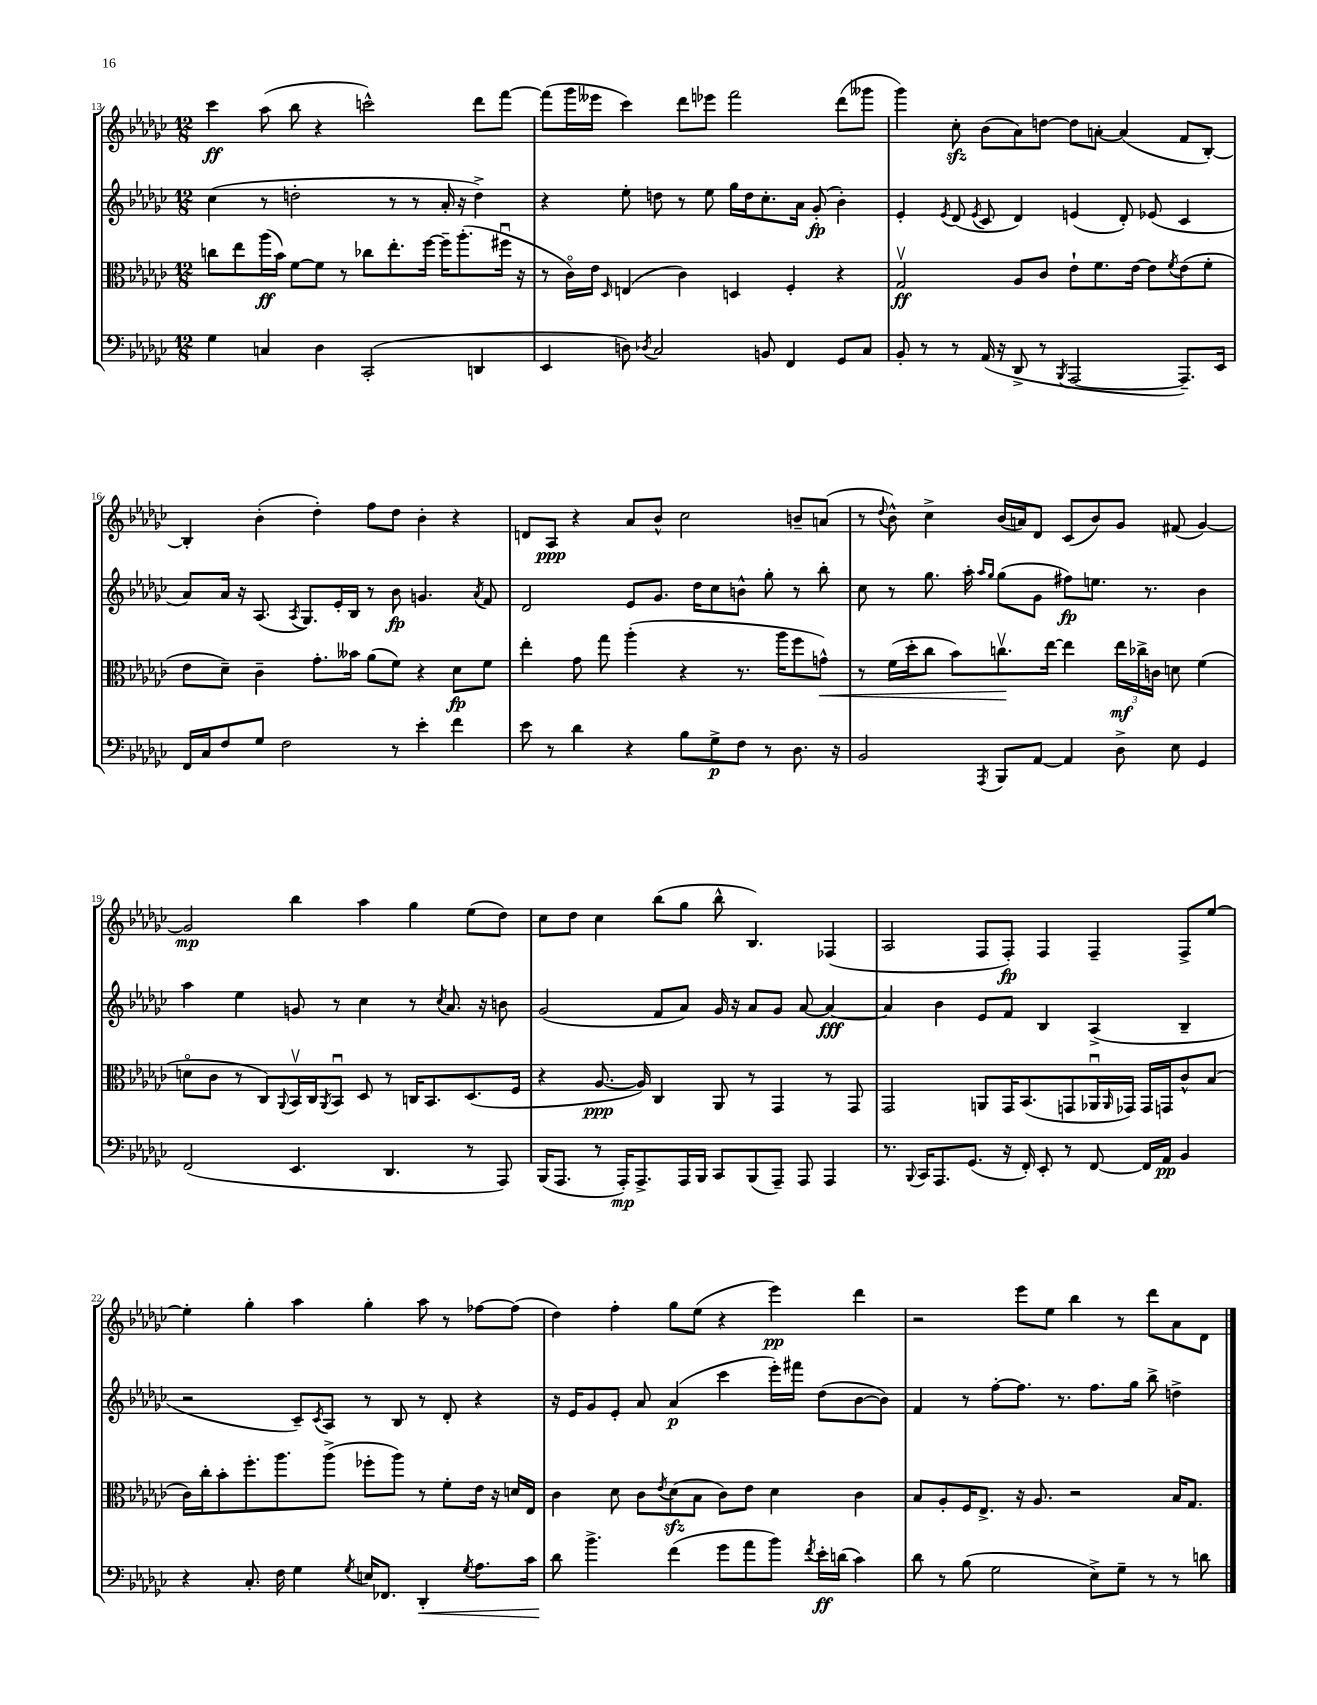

**kern	**kern	**kern	**kern
*staff4	*staff3	*staff2	*staff1
*clefF4	*clefC3	*clefG2	*clefG2
*k[b-e-a-d-g-c-]	*k[b-e-a-d-g-c-]	*k[b-e-a-d-g-c-]	*k[b-e-a-d-g-c-]
*M12/8	*M12/8	*M12/8	*M12/8
4G-\	8cc\L	(4cc-\	4ccc-\
.	8ee-\	.	.
4C/	(16aa-\L	8r	(8aa-\
.	16b-\JJ)	.	.
.	[8f\L	2dd'\	8bb-\
4D-\	8f\]J	.	4r
.	8r	.	.
(2CC-'/	8cc-\L	.	2ccc^^\)
.	8.ee-'\	8r	.
.	.	8r	.
.	[16ff\Jk	.	.
.	16ff~\]LK	16a-'/	.
.	(8.aa-'\	16r	.
4DD/	.	4dd^\)	8ddd-\L
.	16ff#u\Jk	.	[8fff\J
.	16r	.	.
=	=	=	=
4EE-/	8r	4r	(8fff\]L
.	16c-o\LL)	.	16ggg-\L
.	16e-\JJ	.	16eee--\JJ
.	16qqD-/	.	.
8D\)	(4E/	8ee-'\	4ccc-\)
8qD-/	.	.	.
2C-/	.	8dd\	.
.	4c-\)	8r	8ddd-\L
.	.	8ee-\	8eee-\J
.	4D/	16gg-\LL	2fff\
.	.	16dd\J	.
8BB/	.	8.cc-'\	.
4FF/	4F'/	.	.
.	.	16a-\Jk	.
.	.	(8g-'/	.
8GG-/L	4r	4b-'\)	(8ddd-\L
8C-/J	.	.	8ggg--\J
=	=	=	=
8BB-'/	2G-v/	4e-'/	4ggg-\)
8r	.	.	.
.	.	8qe-/	.
8r	.	(8d-/	8cc-'\
.	.	8qe-/	.
(16AA-/	.	8c-/	(8b-\L
16r	.	.	.
8DD-^/	8A-/L	4d-/)	8a-\)
8r	8c-/J	.	[8dd\J
8qBBB-/	.	.	.
[2AAA-/	8e-`\L	(4e/	8dd\]L
.	8.f\	.	[8a'\J
.	.	8d-'/)	(4a/]
.	[16e-\Jk	.	.
.	8e-\]L	(8e-/	.
.	8qf/	.	.
8.AAA-~/]L)	(8e-\	4c-/	8f/L
.	8f'\J	.	[8B-'/J)
16EE-/Jk	.	.	.
=	=	=	=
16FF/LL	8e-\L	8a-/L)	4B-'/]
16C-/J	.	.	.
8F/	8d-~\J)	16a-/Jk	.
.	.	16r	.
8G-/J	4c-~\	(8.A-/	(4b-'\
2F\	.	.	.
.	.	8qA-/	.
.	.	8.G-/L)	.
.	8.g-'\L	.	4dd-'\)
.	.	16e-'/L	.
.	16b--\Jk	16B-/JJ	.
.	(8a-\L	8r	8ff\L
8r	8f\J)	8b-\	8dd-\J
4e-'\	4r	4.g/	4b-'\
4f\	8d-\L	.	4r
.	.	8qa-/	.
.	8f\J	8f/	.
=	=	=	=
8e-\	4ee-'\	2d-/	8d/L
8r	.	.	8A-/J
4d-\	8g-\	.	4r
.	8gg-\	.	.
4r	(4aa-'\	8e-/L	8a-/L
.	.	8.g-/J	8b-^^/J
8B-\L	4r	.	2cc-\
.	.	16dd-\LK	.
8G-^\	.	8cc-\	.
8F\J	8.r	8b^^\J	.
8r	.	8gg-'\	.
.	16aa-\LK	.	.
8.D-\	8ff\	8r	8b~/L
.	8g^^\J)	8bb-'\	(8a/J
16r	.	.	.
=	=	=	=
2BB-/	8r	8cc-\	8r
.	.	.	8qqdd-/
.	(16f\LL	8r	8b-^^\)
.	16dd-'\J	.	.
.	8cc-\J	8.gg-\	4cc-^\
.	8b-\L)	.	.
.	.	16aa-'\	.
.	.	16qqaa-/LL	.
8qAAA-/	.	16qqgg-/JJ	.
8BBB-/L	8.ccv\	(8gg-\L	(16b-/LL
.	.	.	16a/J)
[8AA-/J	.	8g-\J	8d-/J
.	[16ee-\Jk	.	.
4AA-/]	4ee-\]	8ff#\L)	(8c-/L
.	.	8.ee\J	8b-/)
8D-^\	24ee-\LL	.	8g-/J
.	24cc-^\	.	.
.	.	8.r	.
.	24c\JJ	.	.
8E-\	8d\	.	(8f#/
4GG-/	(4f\	4b-\	[4g-/)
=	=	=	=
(2FF/	8do\L	4aa-\	2g-/]
.	8c-\J	.	.
.	8r	4ee-\	.
.	8C-/L)	.	.
.	8qqAA-/	.	.
4.EE-/	16BB-v/L	8g/	4bb-\
.	16C-/J	.	.
.	8qAA-/	.	.
.	8BB-u/J	8r	.
.	8D-/	4cc-\	4aa-\
4.DD-/	8r	.	.
.	16C/LK	8r	4gg-\
.	8.BB-/	.	.
.	.	8qcc-/	.
.	.	8.a-/	.
8r	(8.D-/	.	(8ee-\L
.	.	16r	.
8AAA-/)	.	8b\	8dd-\J)
.	16F/Jk	.	.
=	=	=	=
(16BBB-/LK	4r	(2g-/	8cc-\L
8.AAA-/J	.	.	.
.	.	.	8dd-\J
8r	[8.A-/	.	4cc-\
16AAA-'/LK)	.	.	.
8.AAA-^/	16A-/])	.	.
.	4C-/	8f/L	(8bb-\L
16AAA-/L	.	8a-/J)	8gg-\J
16BBB-/JJ	.	.	.
8CC-/L	8AA-/	16g-/	8bb-^^\
.	.	16r	.
(8BBB-/	8r	8a-/L	4.B-/)
8AAA-~/J)	4GG-/	8g-/J	.
8AAA-/	.	[8a-/	.
4AAA-/	8r	4a-/_	(4F-/
.	8GG-/	.	.
=	=	=	=
8.r	2GG-/	4a-/]	2A-/
8qqBBB-/	.	.	.
16CC-/LK	.	.	.
8.AAA-/	.	4b-\	.
(8.GG-/J	.	.	.
.	8AA/L	8e-/L	8F/L
16r	16GG-/K	8f/J	8F'/J)
16FF'/)	(8.BB-/	.	.
8EE-'/	.	4B-/	4F/
8r	8GG/	.	.
[8FF/	16AA-u/L	(4A-^/	4F~/
.	16qqAA-/	.	.
.	16GG-/JJ)	.	.
16FF/]LL	16GG-/LL	.	.
16AA-/JJ	16GG/J	.	.
4BB-/	8c-^^/	4B-~/	8F^/L
.	(8B-/J	.	[8ee-/J
=	=	=	=
4r	16c-\LL)	2r	4ee-'\]
.	16cc-'\J	.	.
.	8b-'\	.	.
8.C-'/	8.ff'\	.	4gg-'\
16F\	8.aa-\	.	.
4G-\	.	8c-~/L)	4aa-\
.	.	8qc-/	.
.	(8aa-^\J	8A-/J	.
8qG-/	.	.	.
16E/LK	8ff-'\L	8r	4gg-'\
8.FF-/J	.	.	.
.	8aa-\J)	8B-/	.
4DD-'/	8r	8r	8aa-\
.	8f'\L	8d-'/	8r
8qG-/	.	.	.
8.A-\L	16e-\Jk	4r	[8ff-\L
.	16r	.	.
.	16d/LL	.	(8ff-\]J
16c-\Jk	16E-/JJ	.	.
=	=	=	=
8d-\	4c-\	16r	4dd-\)
.	.	16e-/LK	.
4.b-^\	.	8g-/	.
.	8d-\	8e-'/J	4ff'\
.	8c-\L	8a-/	.
.	8qe-/	.	.
(4f\	(8d-\	(4a-/	8gg-\L
.	8B-\J	.	(8ee-\J
8g-\L	8c-\L)	4ccc-\	4r
8a-\	8e-\J	.	.
8b-\J)	4d-\	16eee-'\LL)	4eee-\)
.	.	16fff#\JJ	.
8qf/	.	.	.
16e-'\LL	.	(8dd-\L	.
(16d\JJ	.	.	.
4c-\)	4c-\	[8b-\	4ddd-\
.	.	8b-\]J)	.
=	=	=	=
8d-\	8B-/L	4f/	2r
8r	8A-'/	.	.
(8B-\	16F/K	8r	.
.	8.E-^/J	.	.
2G-\	.	[8ff'\L	.
.	16r	8.ff\]J	8eee-\L
.	8.A-/	.	.
.	.	.	8ee-\J
.	.	8.r	.
.	2r	.	4bb-\
8E-^\L)	.	8.ff\L	.
8G-~\J	.	.	8r
.	.	16gg-\Jk	.
8r	.	8bb-^\	8ddd-\L
8r	16B-/LK	4dd^\	8a-\
.	8.G-/J	.	.
8d\	.	.	8d-\J
==	==	==	==
*-	*-	*-	*-
